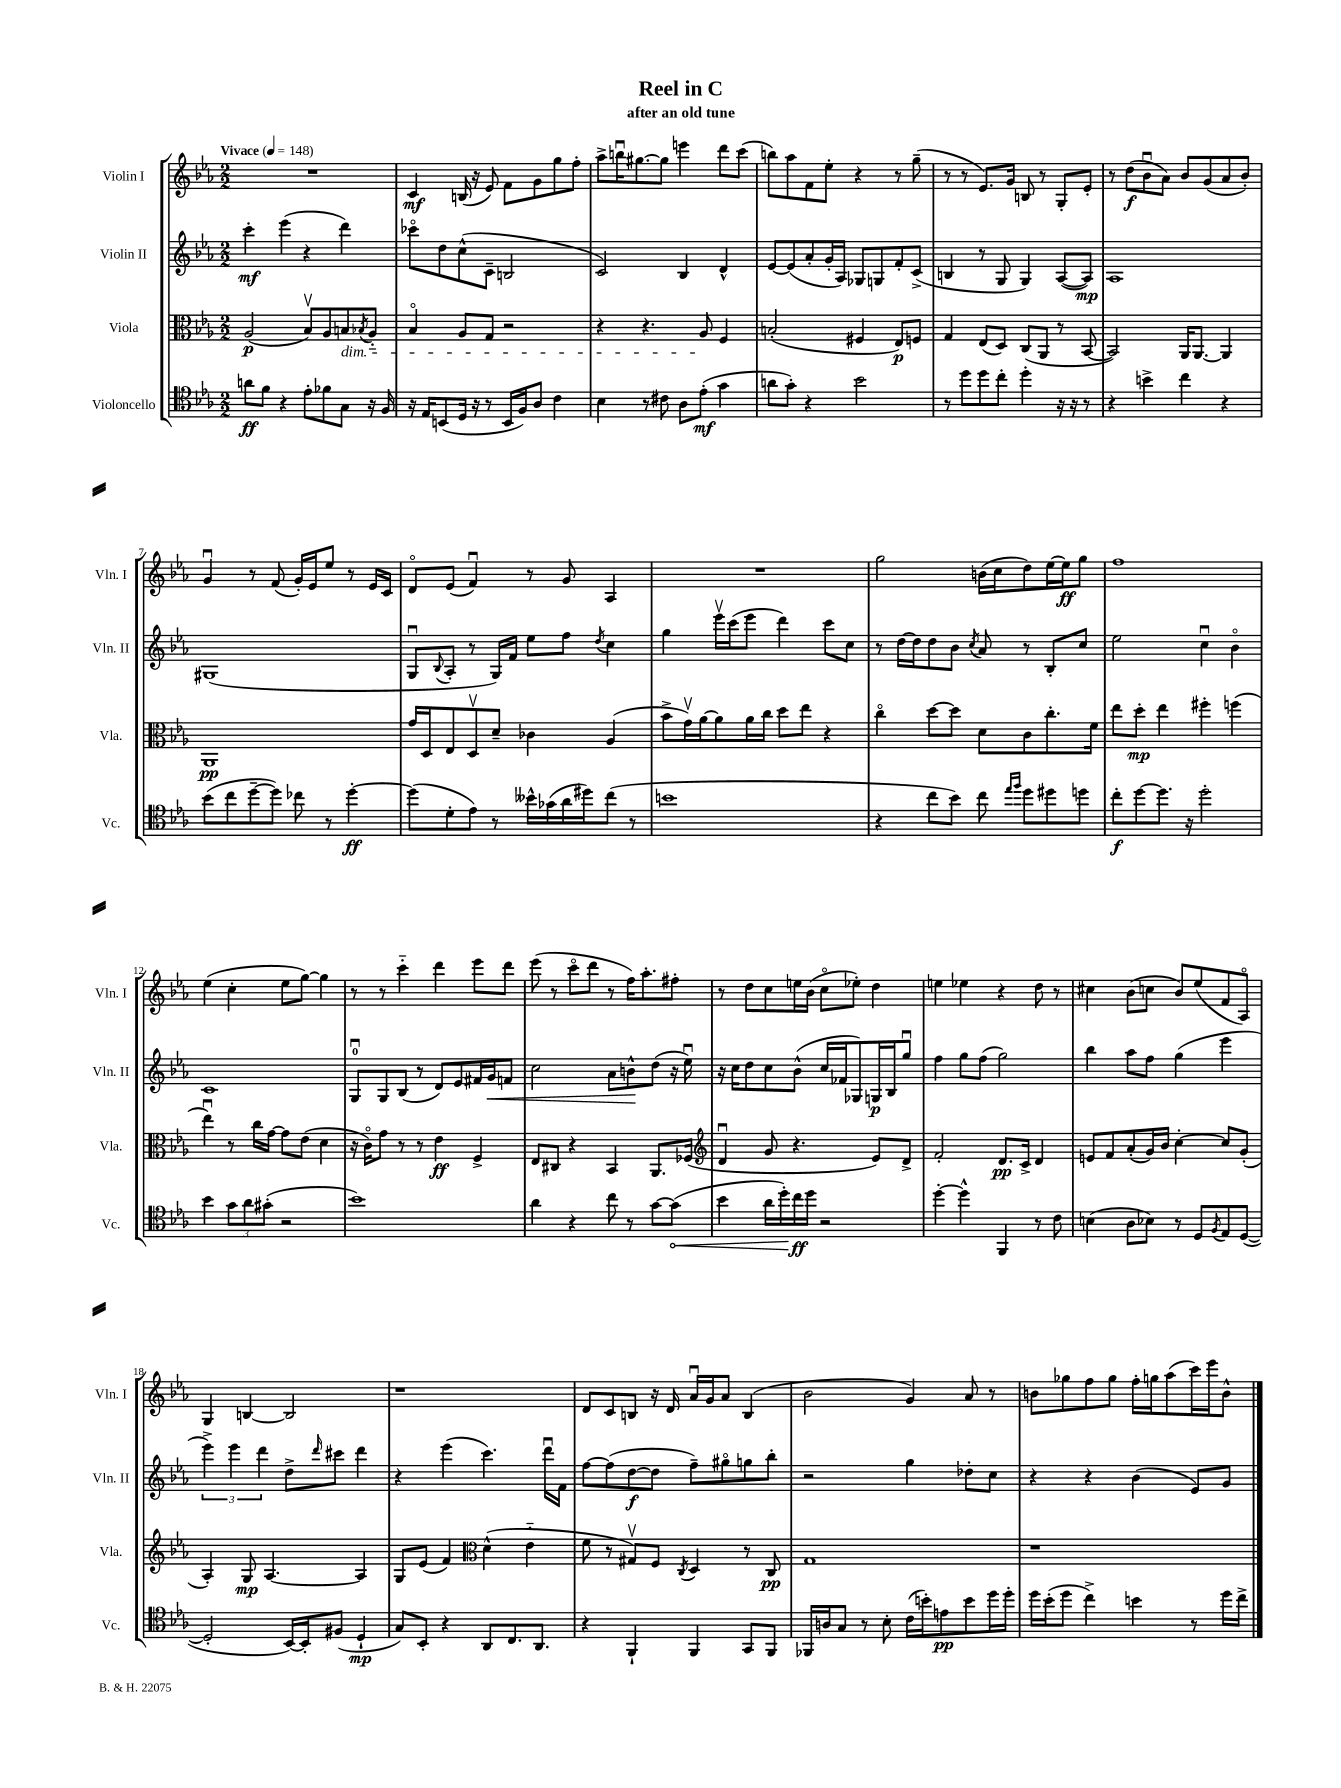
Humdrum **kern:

**kern	**kern	**kern	**kern
*staff4	*staff3	*staff2	*staff1
*clefC4	*clefC3	*clefG2	*clefG2
*k[b-e-a-]	*k[b-e-a-]	*k[b-e-a-]	*k[b-e-a-]
*M2/2	*M2/2	*M2/2	*M2/2
*MM148	*MM148	*MM148	*MM148
8a	(2A-	4ccc'	1r
8f	.	.	.
4r	.	(4eee-	.
8e-'	8B-v)	4r	.
8f-	8A-	.	.
8G	8B	4ddd)	.
.	8qB-	.	.
16r	8A-'~	.	.
16F	.	.	.
=	=	=	=
16r	4B-o	8ccc-o	4c
16E-	.	.	.
(8BB	.	8dd	.
16D	8A-	(8cc^^	(16B
16r	.	.	16r
8r	8G	8c~	8e-)
16BB	2r	2B	8f
16F)	.	.	.
8A-	.	.	8g
4c	.	.	8gg
.	.	.	8ff'
=	=	=	=
4B-	4r	2c)	8aa-^
.	.	.	16bbu
.	.	.	[8.gg#
8r	4.r	.	.
8c#	.	.	8gg#]
8A-	.	4B-	4eee
(8e-'	8A-	.	.
4g	4F	4d^^	8ddd
.	.	.	(8ccc
=	=	=	=
8a	(2B'	[8e-	8bb)
8g')	.	(8e-]	8aa-
4r	.	8a-'	8f
.	.	16g'	8ee-'
.	.	16A-)	.
2b-	4F#	8G-	4r
.	.	8G	.
.	8E-)	8f'	8r
.	8F	(8c^	(8gg~
=	=	=	=
8r	4G	4B	8r
8dd	.	.	8r
8dd	(8E-	8r	8.e-)
8cc'	8D)	8G	.
.	.	.	16g
4dd'	(8C	4G)	8B
.	8AA-	.	8r
16r	8r	([8A-	8G'
16r	.	.	.
8r	[8BB-	8A-])	8e-'
=	=	=	=
4r	2BB-])	1A-	8r
.	.	.	(8dd
4b^	.	.	8b-u
.	.	.	8a-)
4cc	16AA-	.	8b-
.	[8.AA-	.	.
.	.	.	(8g
4r	4AA-]	.	8a-
.	.	.	8b-')
=	=	=	=
(8b-	1AA-	(1G#	4gu
8cc	.	.	.
[8dd~	.	.	8r
8dd])	.	.	(8f
8cc-	.	.	16g')
.	.	.	16e-
8r	.	.	8ee-
[4dd'	.	.	8r
.	.	.	16e-
.	.	.	16c
=	=	=	=
(8dd]	16g	8Gu	8do
.	16D	.	.
.	.	8qqB-	.
8d'	8E-	8A-'	(8e-
8e-)	8Dv	8r	4fu)
8r	8d~	16G)	.
.	.	16f	.
16b--^^	4c-	8ee-	8r
(16g-	.	.	.
16a-	.	8ff	8g
16dd#)	.	.	.
.	.	8qdd	.
(8cc	(4A-	4cc	4A-
8r	.	.	.
=	=	=	=
1b	8b-^	4gg	1r
.	16gv)	.	.
.	[16a-	.	.
.	8a-]	16eee-v	.
.	.	(16ccc	.
.	16a-	8eee-	.
.	16cc	.	.
.	8dd	4ddd)	.
.	8ee-	.	.
.	4r	8ccc	.
.	.	8cc	.
=	=	=	=
4r	4cco	8r	2gg
.	.	[16dd	.
.	.	16dd]	.
8cc	[8dd	8dd	.
8b-)	8dd]	8b-	.
.	.	8qcc	.
8cc	8d	8a-	(16b
.	.	.	16cc
16qqee-	.	.	.
16qqff	.	.	.
8dd	8c	8r	8dd)
8dd#	8.cc'	8B-'	[16ee-
.	.	.	16ee-]
8dd	.	8cc	8gg
.	16f	.	.
=	=	=	=
8cc'	8ee-	2ee-	1ff
[8dd	8dd'	.	.
8.dd]	4ee-	.	.
16r	.	.	.
2dd'	4ff#'	4ccu	.
.	(4ff	4b-o	.
=	=	=	=
4b-	4ee-u)	1c	(4ee-
12g	8r	.	4cc'
12a-	.	.	.
.	16cc	.	.
(12g#'	.	.	.
.	[16g	.	.
2r	8g]	.	8ee-
.	(8e-	.	[8gg)
.	4d	.	4gg]
=	=	=	=
1b-)	16r	8Gu	8r
.	16co)	.	.
.	8g	8G	8r
.	8r	(8B-	4ccc'~
.	8r	8r	.
.	4e-	8d)	4ddd
.	.	8e-	.
.	4F^	16f#	8eee-
.	.	16g	.
.	.	8f	8ddd
=	=	=	=
4a-	8E-	2cc	(8eee-
.	8C#	.	8r
4r	4r	.	8ccco
.	.	.	8ddd
8cc	4BB-	8a-	8r
8r	.	8b^^	16ff)
.	.	.	8.aa-'
[8g	8.AA-	(8dd	.
(8g]	.	16r	8ff#'
.	(16F-	16ee-u)	.
=	=	=	=
*	*clefG2	*	*
4b-	4du	16r	8r
.	.	16cc	.
.	.	8dd	8dd
16a-	8g	8cc	8cc
16dd')	.	.	.
16cc	4.r	(8b-^^	16ee
16dd	.	.	(16b-
2r	.	16cc	8cco
.	.	16f-	.
.	.	8G-)	8ee-')
.	8e-)	16G	4dd
.	.	16B-	.
.	8d^	8ggu	.
=	=	=	=
[4dd'	2f'	4ff	4ee
4dd^^]	.	8gg	4ee-
.	.	(8ff	.
4FF	8.d	2gg)	4r
.	16c^	.	.
8r	4d	.	8dd
8c	.	.	8r
=	=	=	=
(4B	8e	4bb-	4cc#
.	8f	.	.
8A-	(8a-'	8aa-	(8b-
8B-)	16g)	8ff	8cc
.	16b-	.	.
8r	[4cc'	(4gg	8b-)
8D	.	.	(8ee-
8qF	.	.	.
8E-	8cc]	4eee-	8f
([8D	(8g'	.	8A-o)
=	=	=	=
2D']	4A-')	6eee-^)	4G
.	.	6eee-	.
.	8G	.	[4B
.	.	6ddd	.
.	[4.A-	.	.
[16BB-)	.	8dd^	2B]
16BB-']	.	.	.
.	.	16qqddd	.
(8F#	.	8ccc#	.
4D`	4A-]	4ddd	.
=	=	=	=
8G)	8G	4r	1r
8BB-'	(8e-	.	.
4r	4f)	(4eee-	.
*	*clefC3	*	*
8AA-	(4d^^	4.ccc)	.
8.C	.	.	.
.	4e-'~	.	.
8.AA-	.	.	.
.	.	16dddu	.
.	.	16f	.
=	=	=	=
4r	8f	[8ff	8d
.	8r	(8ff]	8c
4FF`	8G#v)	[8dd	8B
.	8F	8dd]	16r
.	.	.	16d
.	8qC	.	.
4FF	4D	8ff~)	16a-u
.	.	.	16g
.	.	8gg#o	8a-
8GG	8r	8gg	(4B
8FF	8C	8bb-'	.
=	=	=	=
16FF-	1G	2r	2b-
16A	.	.	.
8G	.	.	.
8r	.	.	.
8B-'	.	.	.
(16c	.	4gg	4g)
16b')	.	.	.
8e	.	.	.
8b	.	8dd-'	8a-
16dd	.	8cc	8r
16dd'	.	.	.
=	=	=	=
16dd	1r	4r	8b
(16b-'	.	.	.
8dd	.	.	8gg-
4cc^)	.	4r	8ff
.	.	.	8gg-
4b	.	(4b-	16ff'
.	.	.	16gg
.	.	.	(8aa-
8r	.	8e-)	16ccc)
.	.	.	16eee-
16dd	.	8g	8b^^
16cc^	.	.	.
==	==	==	==
*-	*-	*-	*-
